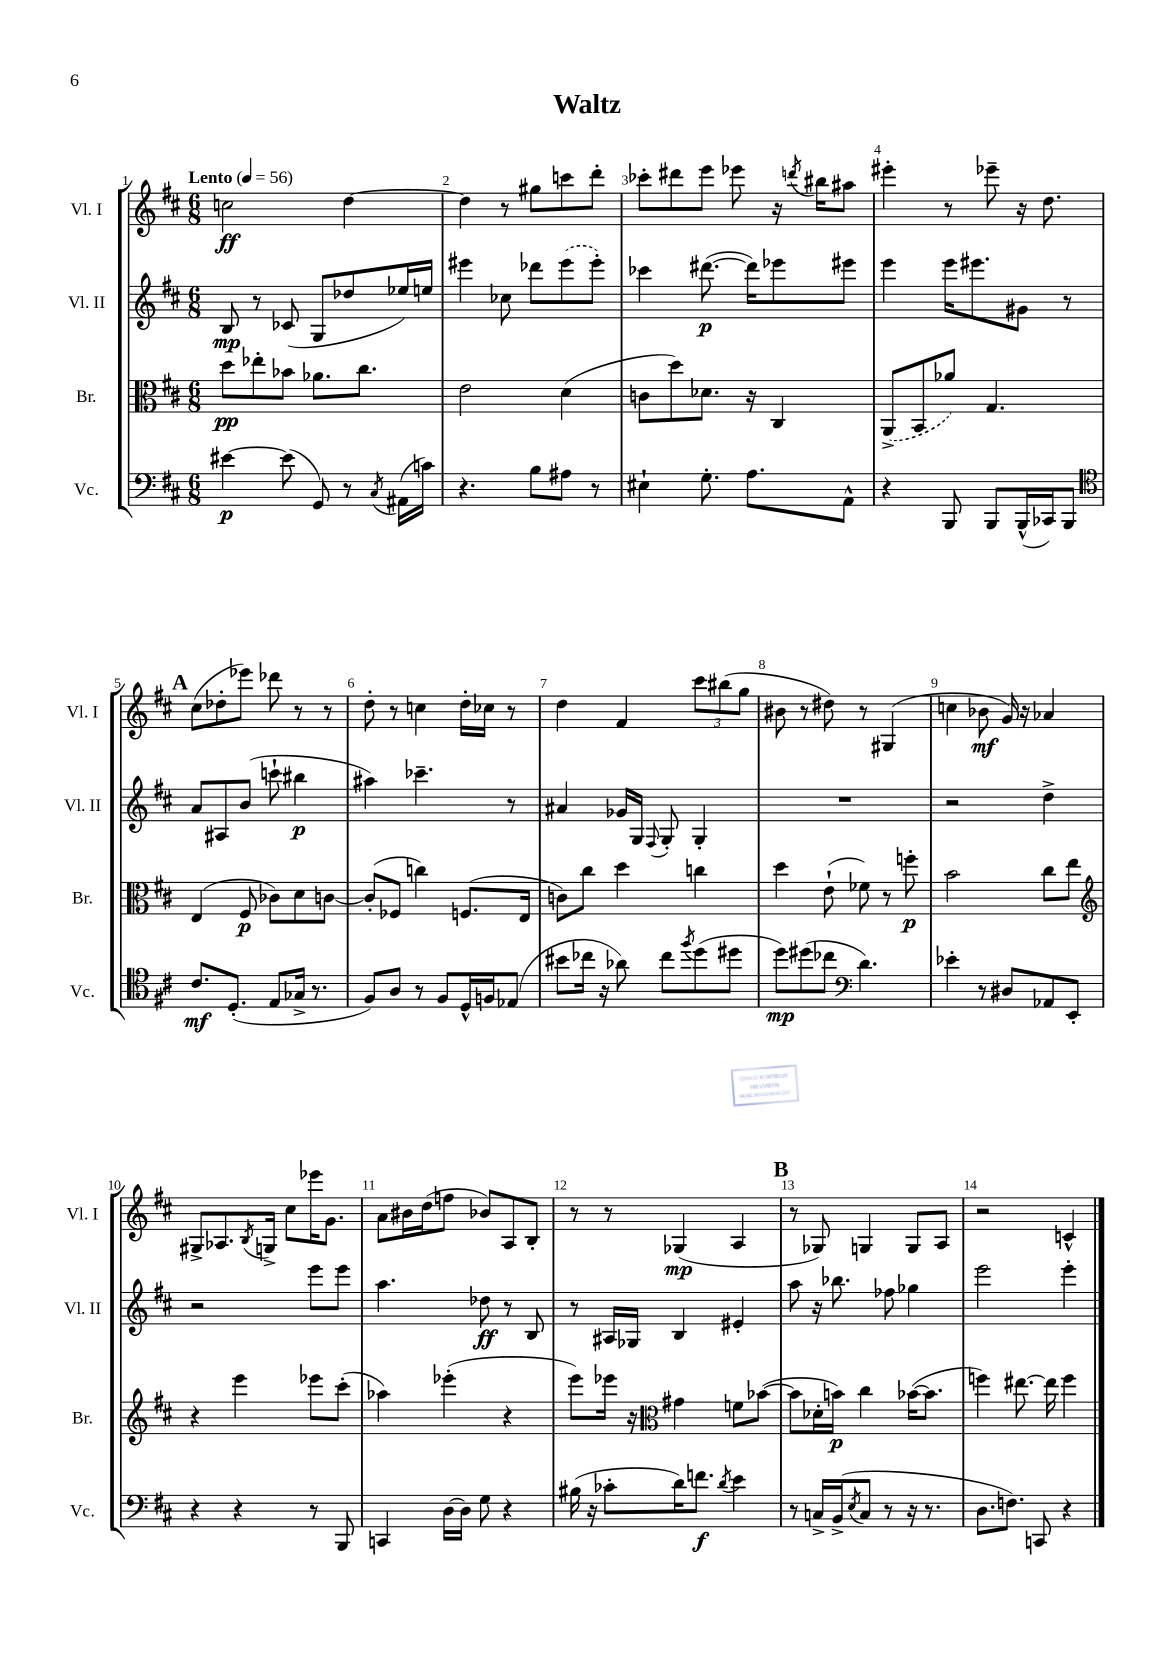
\header { title = "Waltz" }
<<
\new StaffGroup <<
\new Staff = "s0" \with { instrumentName = "Vl. I" shortInstrumentName = "Vl. I" } {
    \clef treble \key d \major \numericTimeSignature \time 6/8 \tempo "Lento" 4 = 56
    c''2\ff d''4~ |
    d''4 r8 gis''8 c'''8 d'''8-. |
    ces'''8-. dis'''8 e'''8 ees'''8 r16 \acciaccatura { d'''8 } bis''16 ais''8 |
    eis'''4-. r8 ees'''8-- r16 d''8. |
    \mark \markup { \bold "A" } cis''8( des''8-. ees'''8) des'''8 r8 r8 |
    d''8-. r8 c''4 d''16-. ces''16 r8 |
    d''4 fis'4 \tuplet 3/2 { cis'''8 bis''8( g''8 } |
    bis'8 r8 dis''8) r8 gis4( |
    c''4 bes'8\mf g'16) r16 aes'4 |
    gis8-> aes8. \acciaccatura { b8 } g16-> cis''8 ees'''16 g'8. |
    a'8 bis'16 d''16( f''8 bes'8) a8 b8-. |
    r8 r8 ges4\mp( a4 |
    \mark \markup { \bold "B" } r8 ges8) g4 g8 a8 |
    r2 c'4-^ \bar "|." |
}
\new Staff = "s1" \with { instrumentName = "Vl. II" shortInstrumentName = "Vl. II" } {
    \clef treble \key d \major \numericTimeSignature \time 6/8
    b8\mp r8 ces'8( g8 des''8 ees''16) e''16 |
    eis'''4 ces''8 des'''8 \once \slurDashed eis'''8( eis'''8-.) |
    ces'''4 dis'''8.~\p( dis'''16) ees'''8 eis'''8 |
    e'''4 e'''16 eis'''8. gis'8 r8 |
    \mark \markup { \bold "A" } a'8 ais8 b'8( c'''8-! bis''4\p |
    ais''4) ces'''4.-- r8 |
    ais'4 ges'16 g16 \appoggiatura { fis8 } g8-. g4-. |
    R2. |
    r2 d''4-> |
    r2 e'''8 e'''8 |
    a''4. des''8\ff r8 b8 |
    r8 ais16 ges16 b4 eis'4-. |
    \mark \markup { \bold "B" } a''8 r16 bes''8. fes''8 ges''4 |
    e'''2 e'''4-. \bar "|." |
}
\new Staff = "s2" \with { instrumentName = "Br." shortInstrumentName = "Br." } {
    \clef alto \key d \major \numericTimeSignature \time 6/8
    d''8\pp ees''8-. bes'8 aes'8. cis''8. |
    e'2 d'4( |
    c'8 d''8) des'8. r16 cis4 |
    \once \slurDashed a,8->( b,8 aes'8) g4. |
    \mark \markup { \bold "A" } e4( fis8\p ces'8) d'8 c'8~ |
    c'8-.( fes8 c''4) f8.( e16 |
    c'8) cis''8 d''4 c''4 |
    d''4 e'8-!( fes'8) r8 f''8-.\p |
    b'2 cis''8 e''8 |
    \clef treble r4 e'''4 ees'''8 cis'''8-.( |
    aes''4) ees'''4-.( r4 |
    e'''8) ees'''16 r16 \clef alto gis'4 f'8 bes'8~( |
    \mark \markup { \bold "B" } bes'8 des'16-. b'16\p) cis''4 bes'16~( bes'8. |
    f''4) eis''8.~ eis''16 f''4 \bar "|." |
}
\new Staff = "s3" \with { instrumentName = "Vc." shortInstrumentName = "Vc." } {
    \clef bass \key d \major \numericTimeSignature \time 6/8
    eis'4~\p eis'8( g,8) r8 \acciaccatura { cis8 } ais,16( c'16) |
    r4. b8 ais8 r8 |
    eis4-! g8.-. a8. a,8-^ |
    r4 b,,8 b,,8 b,,16-^( ces,16) b,,8 |
    \mark \markup { \bold "A" } \clef tenor cis'8.\mf d8.-.( e8 ges16-> r8. |
    fis8) a8 r8 fis8 d16-^ f16 ees8( |
    bis'8 ces''16 r16 aes'8) ces''8 \acciaccatura { fis''8 } d''8( dis''8 |
    d''8\mp) dis''8( ces''8 \clef bass d'4.) |
    ees'4-. r8 dis8 aes,8 e,8-. |
    r4 r4 r8 b,,8 |
    c,4 d16~ d16 g8 r4 |
    bis16( r16 ces'8-. d'16) f'8.\f \acciaccatura { d'8 } e'4 |
    \mark \markup { \bold "B" } r8 c16-> b,16->( \acciaccatura { e8 } c8 r8 r16 r8. |
    d8. f8.) c,8 r4 \bar "|." |
}
>>
>>
\layout { \context { \Score \override BarNumber.break-visibility = ##(#f #t #t) barNumberVisibility = #all-bar-numbers-visible } }
